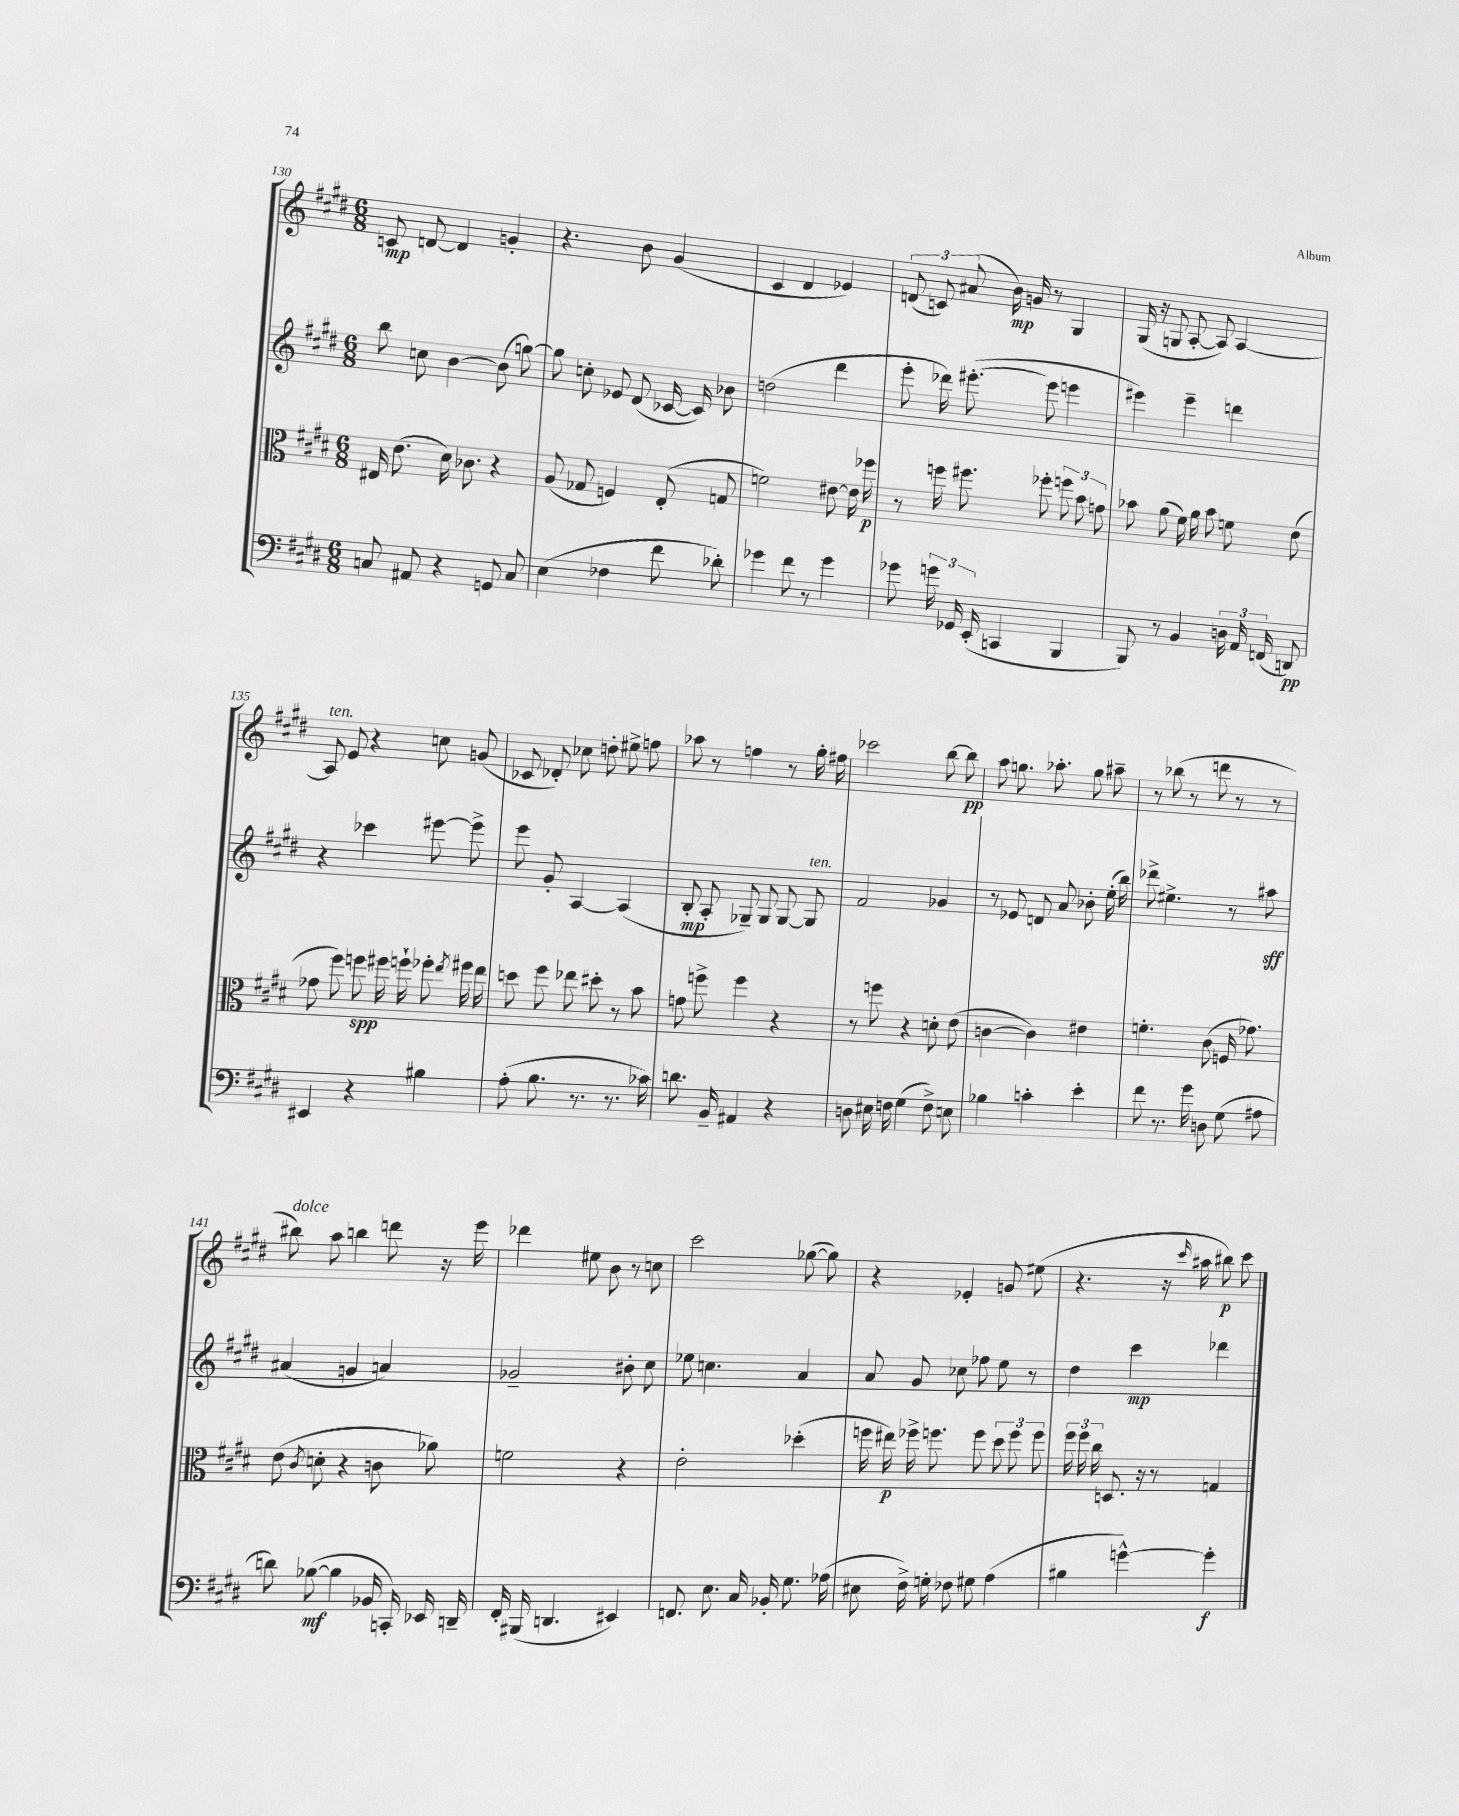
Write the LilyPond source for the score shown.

<<
\new StaffGroup <<
\new Staff = "s0" {
    \clef treble \key e \major \numericTimeSignature \time 6/8
    \autoBeamOff c'8\mp d'8~ d'4 g'4-. |
    r4. b'8 gis'4( |
    cis'4 dis'4 ees'4) |
    \tuplet 3/2 { d'8( c'8) ais'8( } b'16\mp) g'16 r8 gis4 |
    gis16( r16 g8 a8~-. a8) a4~ |
    a8^\markup { \italic "ten." } e'8 r4 c''8 g'8( |
    ces'8 des'8-.) ces''8 d''8-. eis''8-> f''8 |
    aes''8 r8 f''4 r8 gis''16-. fis''16 |
    ces'''2 b''8~ b''8\pp |
    a''8 g''8. aes''8.-. g''8 ais''8-- |
    r8 bes''8( r8 d'''8 r8 r8 |
    bis''8^\markup { \italic "dolce" }) a''8 b''4 d'''8 r16 e'''16 |
    des'''4 eis''8 b'8 r8 c''8 |
    cis'''2 ges''8~( ges''8) |
    r4 ees'4-. g'8 eis''8( |
    r4. r16 \grace { cis'''16 } ais''16 bis''8\p) cis'''8 \bar "|." |
}
\new Staff = "s1" {
    \clef treble \key e \major \numericTimeSignature \time 6/8
    \autoBeamOff b''8 c''8 b'4~ b'8( g''8~) |
    g''8 c''8-. ees'8 dis'8( ces'16~ ces'16) bes'8 |
    d''2( dis'''4 |
    e'''8-. des'''16) eis'''8.~-.( eis'''8 e'''4 |
    eis'''4) eis'''4-- d'''4 |
    r4 ces'''4 eis'''8~ eis'''8-> |
    e'''8 gis'8-. a4~ a4( |
    b8-.\mp a8-. ges8--) ges8 ges8~ ges8^\markup { \italic "ten." } |
    fis'2 ges'4 |
    r8 ees'8 d'8 a'8 bes'8-. e''16-.( b''16) |
    des'''8-> eis''4.-> r8 ais''8\sff |
    ais'4( g'4 a'4) |
    ges'2-- bis'8-. cis''8 |
    ees''8 c''4. a'4 |
    a'8 gis'8 ces''8 fes''8 e''8 r8 |
    dis''4 cis'''4\mp des'''4 \bar "|." |
}
\new Staff = "s2" {
    \clef alto \key e \major \numericTimeSignature \time 6/8
    \autoBeamOff eis16 e'8.( dis'16) ces'8. r4 |
    a8( ges8 f4) e8-.( g8 |
    f'2) eis'8~ eis'16 fes''16\p |
    r8 f''16 fis''8. fes''8-. \tuplet 3/2 { f''8 b'8 g'8 } |
    bes'8 a'8( fis'16) a'16 bes'8 f'8 e'8( |
    ges'8 fis''8) f''8\spp fis''16 f''16-! fes''8-. \acciaccatura { e''8 } fis''16 e''16 |
    d''8 fis''8 ees''8 dis''8-. r8 b'8 |
    g'8 f''8-> f''4 r4 |
    r8 f''8 r4 d'8-. e'8( |
    c'4~ c'4) eis'4 |
    f'4.-. cis'8( f16 ges'8.) |
    e'8( \acciaccatura { cis'8 } d'8-. r4 c'8 aes'8) |
    f'2 r4 |
    e'2-. des''4-.( |
    f''16 eis''16\p) fes''16-> f''8. f''8 \tuplet 3/2 { dis''8 f''8 f''8 } |
    \tuplet 3/2 { fis''16 fis''16 cis''16 } d8. r16 r8 g4 \bar "|." |
}
\new Staff = "s3" {
    \clef bass \key e \major \numericTimeSignature \time 6/8
    \autoBeamOff c8 ais,8 r4 g,8 c8 |
    e4( fes4 fis'8 des'8-.) |
    ges'4 fis'8 r8 ges'4 |
    ges'8 \tuplet 3/2 { g'16 ges,16 e,16-.( } c,4 b,,4 |
    b,,8) r8 b,4 \tuplet 3/2 { d16 a,16 f,16( } d,8\pp) |
    eis,4 r4 bis4 |
    a8-.( b8. r8. r8. ces'16) |
    d'8. b,16-- ais,4 r4 |
    d8 eis16 f16 gis4( f8->) e8 |
    bes4 c'4-. e'4-. |
    fis'8 r8. gis'16 d8 gis8( ais8 |
    d'8) bes8~\mf( bes4 bes,16 c,16-.) ees,16 d,16-- |
    fis,16-. bis,,16( d,4. eis,4) |
    f,8. e8. cis16 bes,16-. gis8. aes16( |
    eis8 fis16->) g16-. fes8 gis8 a4( |
    bis4 g'4~-^) g'4-.\f \bar "|." |
}
>>
>>
\layout { \context { \Score currentBarNumber = #130 } }
